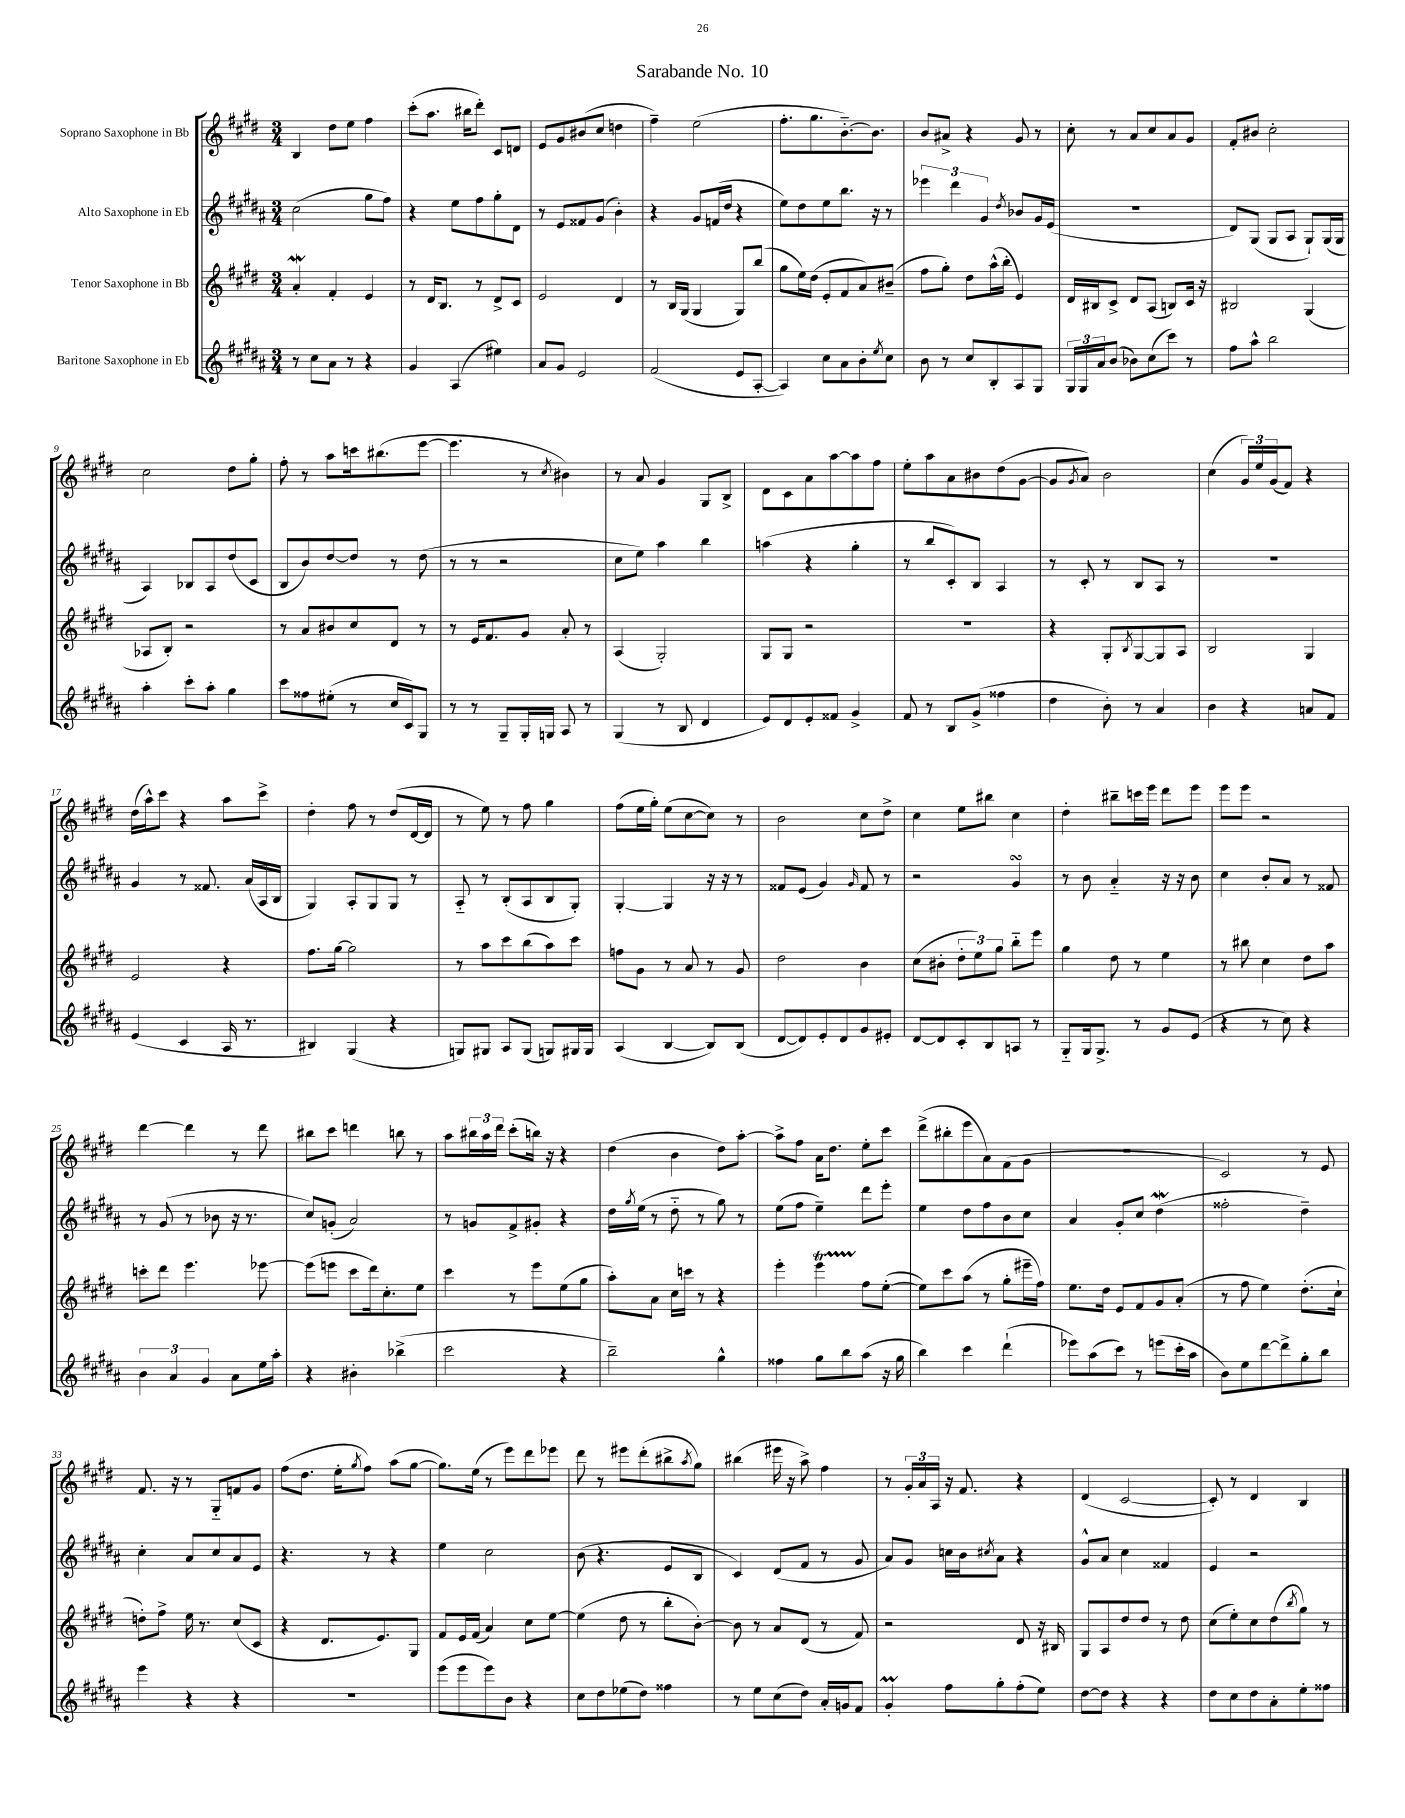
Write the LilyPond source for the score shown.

\header { title = "Sarabande No. 10" }
<<
\new StaffGroup <<
\new Staff = "s0" \with { instrumentName = "Soprano Saxophone in Bb" } {
    \clef treble \key e \major \numericTimeSignature \time 3/4
    b4 dis''8 e''8 fis''4 |
    cis'''8-.( a''8. bis''16 dis'''8-.) cis'8 d'8 |
    e'8 gis'8 bis'8( cis''8 d''4 |
    fis''4--) e''2( |
    fis''8.-. gis''8. b'8.~-_) b'8. |
    b'8 ais'8-> r4 gis'8 r8 |
    cis''8-. r8 a'8 cis''8 a'8 gis'8 |
    fis'8-. bis'8 cis''2-. |
    cis''2 dis''8 gis''8-. |
    fis''8-. r8 a''8 c'''16 bis''8.( e'''8~ |
    e'''4. r8 \acciaccatura { cis''8 } bis'4) |
    r8 a'8 gis'4 gis8 b8-> |
    dis'8 cis'8 a'8 a''8~ a''8 fis''8 |
    e''8-. a''8 a'8 bis'8 dis''8( gis'8~ |
    gis'8 \acciaccatura { gis'8 } a'8) b'2 |
    cis''4( \tuplet 3/2 { gis'16) e''16 gis'16( } fis'8) r4 |
    dis''16( a''16-^) cis'''8 r4 a''8 cis'''8-> |
    dis''4-. fis''8 r8 dis''8( dis'16~ dis'16 |
    r8 e''8) r8 fis''8 gis''4 |
    fis''8( e''16 gis''16-.) e''8( cis''8~ cis''8) r8 |
    b'2 cis''8 dis''8-> |
    cis''4 e''8 bis''8 cis''4 |
    dis''4-. bis''8-- c'''16 e'''16 dis'''8 e'''8 |
    e'''8 e'''8 r2 |
    dis'''4~ dis'''4 r8 dis'''8 |
    bis''8 cis'''8 d'''4 b''8 r8 |
    a''8 \tuplet 3/2 { bis''16 a''16 dis'''16 } cis'''8-.( b''16) r16 r4 |
    dis''4( b'4 dis''8) a''8~-. |
    a''8-> fis''8 a'16 dis''8. e''8-. cis'''8 |
    dis'''8->( bis''8-. e'''8 a'8) fis'8( gis'8 |
    R2. |
    cis'2) r8 e'8 |
    fis'8. r16 r8 gis8-_ f'8 gis'8 |
    fis''8( dis''8. e''16-. \acciaccatura { gis''8 } fis''8) a''8( gis''8~ |
    gis''8.) e''16( r8 e'''8) dis'''8 ees'''8 |
    dis'''8 r8 eis'''8 dis'''8-.( bis''8-> \acciaccatura { a''8 } gis''8) |
    bis''4( eis'''16 r16 a''8->) fis''4 |
    r8 \tuplet 3/2 { gis'16-. a'16 a16 } r16 fis'8. r4 |
    dis'4( cis'2~ |
    cis'8-.) r8 dis'4 b4 \bar "|." |
}
\new Staff = "s1" \with { instrumentName = "Alto Saxophone in Eb" } {
    \clef treble \key b \major \numericTimeSignature \time 3/4
    cis''2( gis''8 fis''8) |
    r4 e''8 fis''8 gis''8-. dis'8 |
    r8 e'8 fisis'8 gis'8( b'4-.) |
    r4 gis'8 f'16( dis''16 r4 |
    e''8) dis''8 e''8 b''8. r16 r8 |
    \tuplet 3/2 { ees'''4 dis'''4 gis'4 } \acciaccatura { dis''8 } bes'8 gis'16 e'16( |
    R2. |
    dis'8) gis8( gis8 ais8 gis8-!) gis16( gis16 |
    ais4) bes8 ais8 dis''8( cis'8 |
    b8 b'8) dis''8~ dis''8 r8 dis''8( |
    r8 r8 r2 |
    cis''8 e''8) ais''4 b''4 |
    a''4( r4 gis''4-. |
    r8 b''8 cis'8-.) b8 ais4 |
    r8 cis'8-. r8 b8 ais8 r8 |
    R2. |
    gis'4 r8 fisis'8. ais'16( ais16 b16 |
    gis4) ais8-. gis8 gis8 r8 |
    ais8-_ r8 b8-.( ais8 b8 gis8-.) |
    gis4~-. gis4 r16 r16 r8 |
    fisis'8 e'8( gis'4) \grace { gis'16 } fisis'8 r8 |
    r2 gis'4\turn |
    r8 b'8 ais'4-_ r16 r16 b'8 |
    cis''4 b'8-. ais'8 r8 fisis'8 |
    r8 gis'8( r8 bes'8 r16 r8. |
    cis''8) g'8-.( ais'2) |
    r8 g'8 fis'8-> gis'8-. r4 |
    dis''16 \acciaccatura { gis''8 } e''16( r8 dis''8-_ r8 gis''8) r8 |
    e''8( fis''8 e''4--) dis'''8 e'''8-. |
    e''4 dis''8 fis''8 b'8 cis''8 |
    ais'4 gis'8-. cis''8 dis''4\mordent( |
    fisis''2-. dis''4--) |
    cis''4-. ais'8 cis''8 ais'8 e'8 |
    r4. r8 r4 |
    e''4 cis''2 |
    b'8( r4. e'8 b8 |
    cis'4) dis'8( fis'8 r8 gis'8 |
    ais'8) gis'8 c''16 b'16 \acciaccatura { cis''8 } ais'8 r4 |
    gis'8-^ ais'8 cis''4 fisis'4 |
    e'4 r2 \bar "|." |
}
\new Staff = "s2" \with { instrumentName = "Tenor Saxophone in Bb" } {
    \clef treble \key e \major \numericTimeSignature \time 3/4
    a'4-.\mordent fis'4-. e'4 |
    r8 dis'16 b8. r8 dis'8-> cis'8 |
    e'2 dis'4 |
    r8 b16 gis16( gis4 gis8) b''8( |
    gis''8 e''16) dis''16( e'8-. fis'8 a'8) bis'8--( |
    fis''8 gis''8-.) dis''8 a''16-^( b''16-. e'4) |
    dis'16 bis16 cis'8-> dis'8 a8( b8) cis'16 r16 |
    bis2 gis4( |
    aes8 b8-.) r2 |
    r8 a'8 bis'8 cis''8 dis'8 r8 |
    r8 e'16 fis'8. gis'8 a'8-. r8 |
    a4( gis2-.) |
    gis8 gis8 r2 |
    R2. |
    r4 gis8-. \acciaccatura { b8 } gis8~ gis8 a8 |
    b2 gis4 |
    e'2 r4 |
    fis''8. gis''16~ gis''2 |
    r8 a''8 cis'''8 b''8( a''8) cis'''8 |
    f''8 gis'8 r8 a'8 r8 gis'8 |
    dis''2 b'4 |
    cis''8( bis'8-. \tuplet 3/2 { dis''8-. e''8) gis''8 } b''8-_ e'''8 |
    gis''4 dis''8 r8 e''4 |
    r8 bis''8 cis''4 dis''8 a''8 |
    c'''8-. dis'''8 e'''4. ees'''8~ |
    ees'''8( e'''8 cis'''8 dis'''16) cis''8.-. e''8 |
    cis'''4 r8 e'''8 e''8( gis''8 |
    a''8-.) a'8 cis''16 c'''16 r8 r4 |
    e'''4-. e'''4\startTrillSpan fis''8\stopTrillSpan e''8~-.( |
    e''8) cis'''8 a''8( r8 gis''8-. eis'''16-- fis''16) |
    e''8. dis''16 e'8 fis'8 gis'8 a'8-.( |
    r8 fis''8 e''4) dis''8.-.( cis''16-! |
    d''8-.) fis''8-> e''16 r8. cis''8( cis'8 |
    r4 dis'8. e'8.) gis8 |
    fis'8 e'16 fis'16( a'4) cis''8 e''8~ |
    e''4( dis''8 r8 b''8-. b'8~-.) |
    b'8 r8 a'8 dis'8( r8 fis'8) |
    r2 dis'8 r16 bis16 |
    gis8 a8 dis''8 dis''8 r8 dis''8 |
    cis''8( e''8-.) cis''8 dis''8( \acciaccatura { b''8 } gis''8) r8 \bar "|." |
}
\new Staff = "s3" \with { instrumentName = "Baritone Saxophone in Eb" } {
    \clef treble \key b \major \numericTimeSignature \time 3/4
    r8 cis''8 ais'8 r8 r4 |
    gis'4 ais4( eis''4) |
    ais'8 gis'8 e'2 |
    fis'2( e'8 ais8~-. |
    ais4) cis''8 ais'8 b'8-. \acciaccatura { e''8 } cis''8 |
    b'8 r8 cis''8 b8-. ais8 gis8 |
    \tuplet 3/2 { gis16 gis16 ais'16 } b'8( bes'8) cis''8( cis'''8) r8 |
    fis''8 ais''8-^ b''2 |
    ais''4-. cis'''8-. ais''8-. gis''4 |
    cis'''8 fisis''8 eis''8-.( r8 cis''16 cis'16) gis8 |
    r8 r8 gis8-- gis16-. g16 ais8 r8 |
    gis4( r8 b8 dis'4 |
    e'8) dis'8 e'8-. fisis'8 gis'4-> |
    fis'8 r8 b8 gis'8->( fisis''4 |
    dis''4 b'8-.) r8 ais'4 |
    b'4 r4 a'8 fis'8 |
    e'4( cis'4 ais16 r8. |
    bis4) gis4( r4 |
    g8) gis8 ais8 gis8( g8) gis16 gis16 |
    ais4( b4~ b8) b8( |
    dis'8~ dis'8) e'8-. dis'8 gis'8 eis'8-. |
    dis'8~ dis'8 cis'8-. b8 a8 r8 |
    gis8-_ gis16 gis8.-> r8 gis'8 e'8( |
    r4 r8 cis''8) r4 |
    \tuplet 3/2 { b'4 ais'4 gis'4 } ais'8 e''16 ais''16-. |
    r4 bis'4-. bes''4->( |
    cis'''2 r4 |
    b''2--) gis''4-^ |
    fisis''4 gis''8 b''8 ais''8( r16 gis''16 |
    b''4) cis'''4 dis'''4-!( |
    ees'''8) ais''8( cis'''8) r8 e'''8( cis'''16-. ais''16 |
    b'8) e''8 dis'''8~ dis'''8-> gis''8-. b''8 |
    e'''4 r4 r4 |
    r2. |
    e'''8( e'''8 e'''8) b'8 r4 |
    cis''8 dis''8 ees''8( dis''8) fisis''4 |
    r8 e''8 cis''8( dis''8) ais'16-. g'16 fis'8 |
    gis'4-.\prall fis''8 gis''8-. fis''8-.( e''8) |
    dis''8~ dis''8 r4 r4 |
    dis''8 cis''8 dis''8 ais'8-. e''8-. fisis''8 \bar "|." |
}
>>
>>
